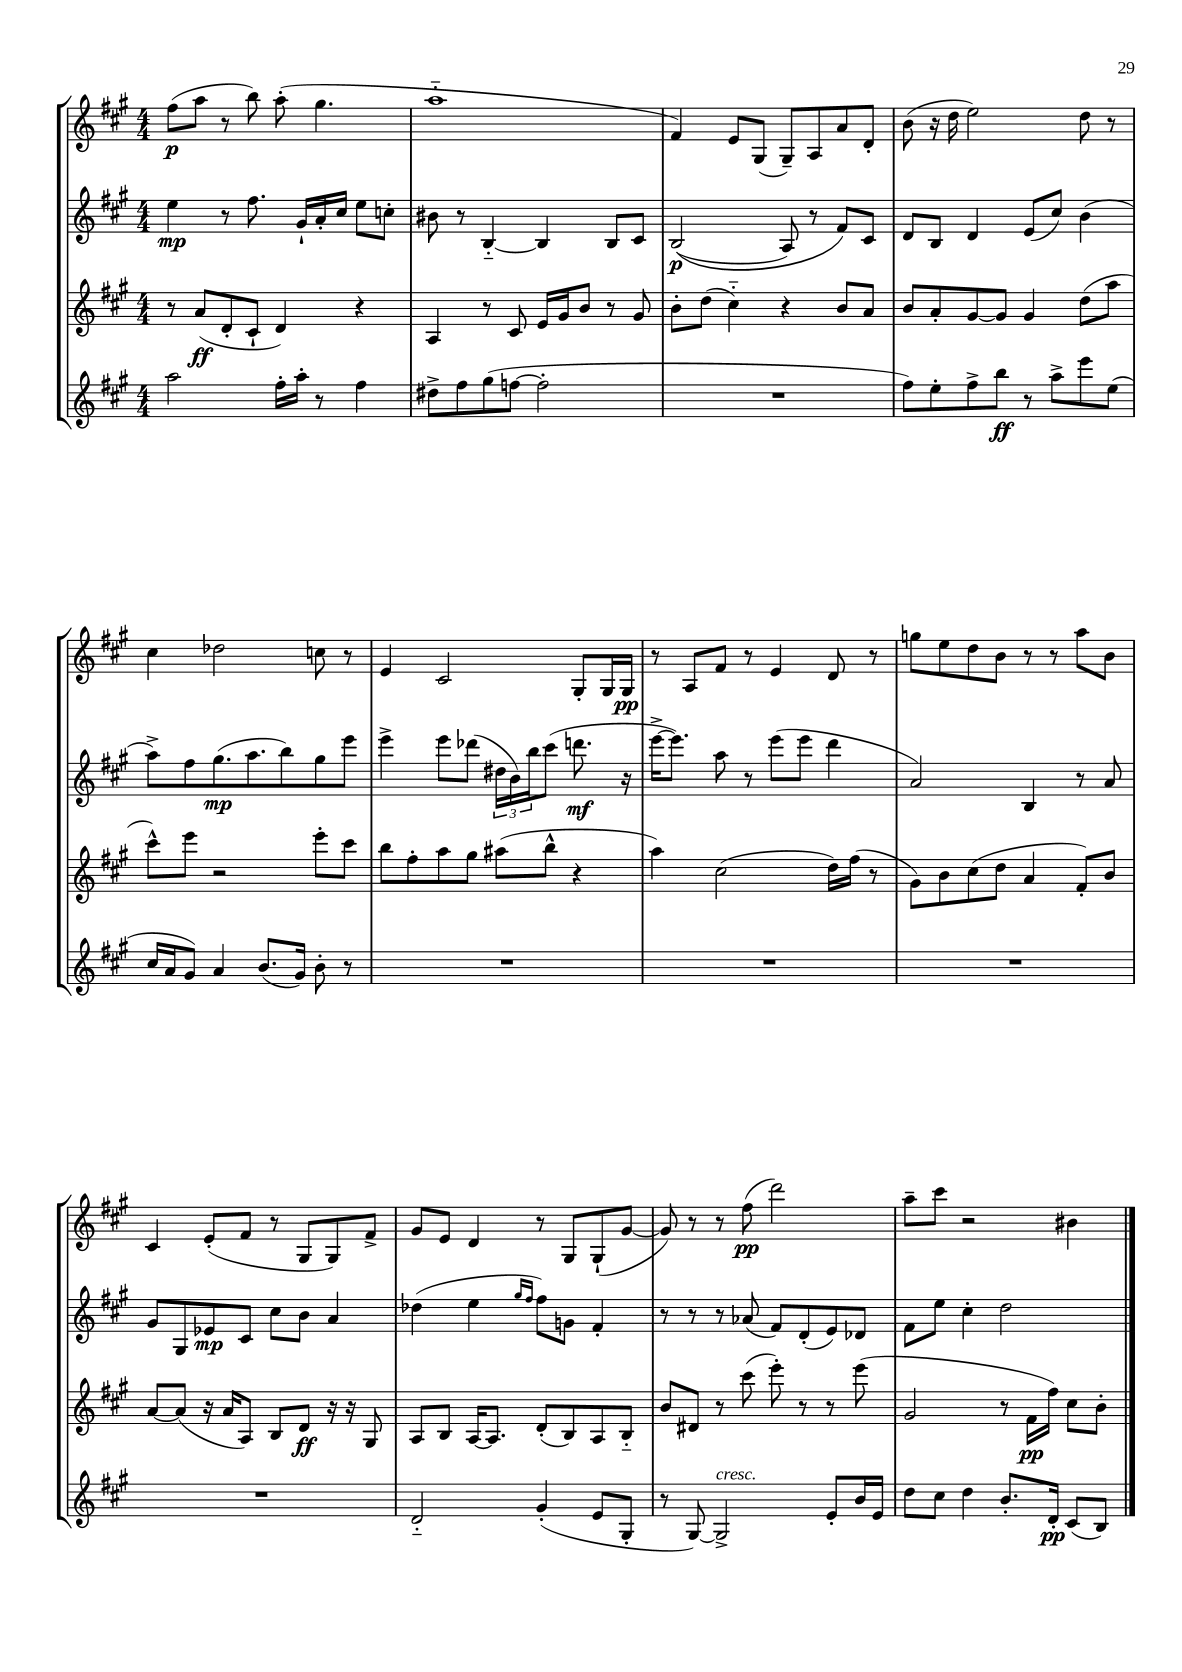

**kern	**kern	**kern	**kern
*staff4	*staff3	*staff2	*staff1
*clefG2	*clefG2	*clefG2	*clefG2
*k[f#c#g#]	*k[f#c#g#]	*k[f#c#g#]	*k[f#c#g#]
*M4/4	*M4/4	*M4/4	*M4/4
2aa	8r	4ee	(8ff#
.	(8a	.	8aa
.	8d'	8r	8r
.	8c#`	8.ff#	8bb)
16ff#'	4d)	.	(8aa'
16aa'	.	16g#`	.
8r	.	16a'	4.gg#
.	.	16cc#	.
4ff#	4r	8ee	.
.	.	8cc'	.
=	=	=	=
8dd#^	4A	8b#	1aa'~
8ff#	.	8r	.
(8gg#	8r	[4B'~	.
[8ff	8c#	.	.
2ff']	16e	4B]	.
.	16g#	.	.
.	8b	.	.
.	8r	8B	.
.	8g#	8c#	.
=	=	=	=
1r	8b'	&((2B	4f#)
.	(8dd	.	.
.	4cc#'~)	.	8e
.	.	.	(8G#
.	4r	8A)	8G#~)
.	.	8r	8A
.	8b	8f#&)	8a
.	8a	8c#	8d'
=	=	=	=
8ff#)	8b	8d	(8b
8ee'	8a'	8B	16r
.	.	.	16dd
8ff#^	[8g#	4d	2ee)
8bb	8g#]	.	.
8r	4g#	(8e	.
8aa^	.	8cc#)	.
8eee	(8dd	(4b	8dd
(8ee	8aa	.	8r
=	=	=	=
16cc#	8ccc#^^)	8aa^)	4cc#
16a	.	.	.
8g#)	8eee	8ff#	.
4a	2r	(8.gg#	2dd-
.	.	8.aa	.
(8.b	.	.	.
.	.	8bb)	.
16g#)	.	.	.
8b'	8eee'	8gg#	8cc
8r	8ccc#	8eee	8r
=	=	=	=
1r	8bb	4eee^	4e
.	8ff#'	.	.
.	8aa	8eee	2c#
.	8gg#	(8ddd-	.
.	(8aa#	24dd#	.
.	.	24b)	.
.	.	24bb	.
.	8bb^^	(8ccc#	.
.	4r	8.ddd	8G#'
.	.	.	16G#
.	.	16r	16G#
=	=	=	=
1r	4aa)	[16eee^	8r
.	.	8.eee])	.
.	.	.	8A
.	(2cc#	8aa	8f#
.	.	8r	8r
.	.	(8eee	4e
.	.	8eee	.
.	16dd)	4ddd	8d
.	(16ff#	.	.
.	8r	.	8r
=	=	=	=
1r	8g#)	2a)	8gg
.	8b	.	8ee
.	(8cc#	.	8dd
.	8dd	.	8b
.	4a	4B	8r
.	.	.	8r
.	8f#')	8r	8aa
.	8b	8a	8b
=	=	=	=
1r	[8a	8g#	4c#
.	(8a]	8G#	.
.	16r	8e-	(8e'
.	16a	.	.
.	8A)	8c#	8f#
.	8B	8cc#	8r
.	8d	8b	8G#
.	16r	4a	8G#)
.	16r	.	.
.	8G#	.	8f#^
=	=	=	=
2d'~	8A	(4dd-	8g#
.	8B	.	8e
.	[16A	4ee	4d
.	8.A]	.	.
.	.	16qqgg#	.
.	.	16qqff#	.
(4g#'	(8d'	8ff#)	8r
.	8B)	8g	8G#
8e	8A	4f#'	(8G#`
8G#'	8B'~	.	[8g#
=	=	=	=
8r	8b	8r	8g#])
[8G#)	8d#	8r	8r
2G#^]	8r	8r	8r
.	(8ccc#	(8a-	(8ff#
.	8eee')	8f#)	2ddd)
.	8r	(8d'	.
8e'	8r	8e)	.
16b	(8eee	8d-	.
16e	.	.	.
=	=	=	=
8dd	2g#	8f#	8aa~
8cc#	.	8ee	8ccc#
4dd	.	4cc#'	2r
8.b'	8r	2dd	.
.	16f#	.	.
16d'	16ff#)	.	.
(8c#	8cc#	.	4b#
8B)	8b'	.	.
==	==	==	==
*-	*-	*-	*-
